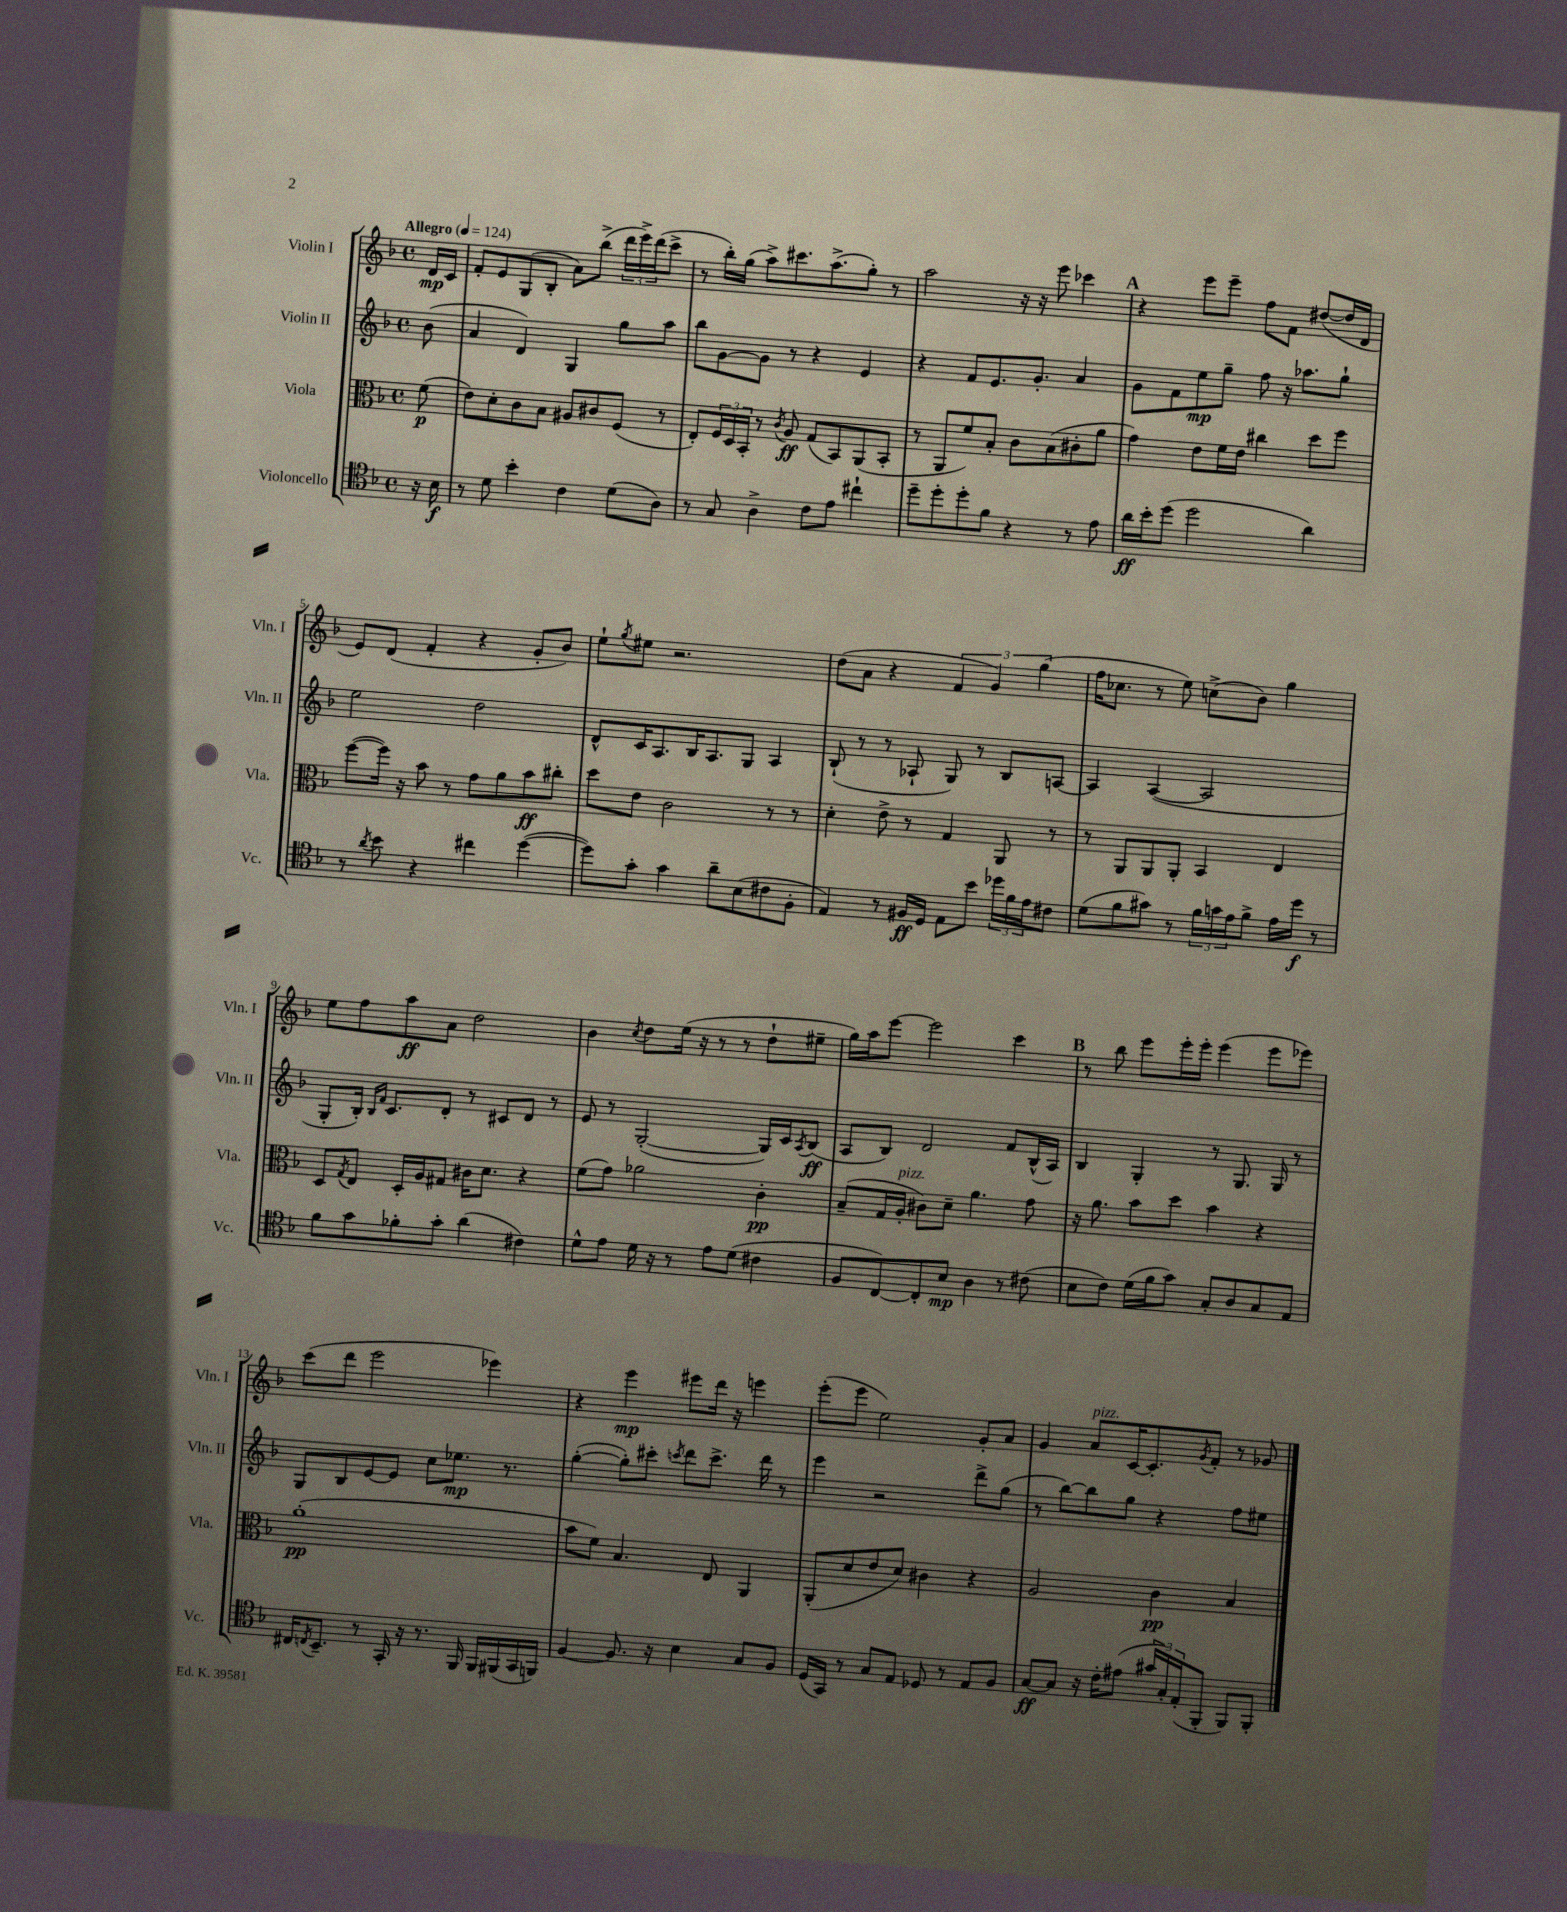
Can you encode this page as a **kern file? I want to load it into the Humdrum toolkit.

**kern	**kern	**kern	**kern
*staff4	*staff3	*staff2	*staff1
*clefC4	*clefC3	*clefG2	*clefG2
*k[b-]	*k[b-]	*k[b-]	*k[b-]
*M4/4	*M4/4	*M4/4	*M4/4
*met(c)	*met(c)	*met(c)	*met(c)
*MM124	*MM124	*MM124	*MM124
16r	(8f	(8b-	16d
16B-	.	.	16c
=	=	=	=
8r	8e)	4a	8f'
8d	8d'	.	8e
4b-'	8c	4d)	(8G
.	8B-	.	8B-'
4c	8A#	4G	8a)
.	8c#	.	(8bb-^
(8d	(8F	8gg	24ddd
.	.	.	24eee^)
.	.	.	(24ddd
8A)	8r	8aa	8ccc^
=	=	=	=
8r	8E')	8bb-	8r
8G	24F	[8g	16bb-')
.	24D	.	.
.	.	.	(16gg
.	24BB-'	.	.
4A^	8r	8g]	8aa^)
.	8qc	.	.
.	8A	8r	8.ccc#
8c	(8G	4r	.
.	.	.	(8.aa^
8e	8BB-)	.	.
4cc#`	(8AA	4e	8gg')
.	8BB-'	.	8r
=	=	=	=
8dd~	8r	4r	2aa
8dd'	8AA	.	.
8dd'	8f)	8f	.
8f	8B-'	8.e	.
4r	8c	.	16r
.	.	8.g'	16r
.	(8B-	.	8eee
8r	8c#'	4a	4ccc-
8e	8a	.	.
=	=	=	=
16a	4g)	8g	4r
16b-'	.	.	.
(8dd	.	8f	.
2dd	8e	8ee	8eee
.	16f	8gg~	8eee~
.	16e	.	.
.	4cc#	8ff	8ff
.	.	16r	8f
.	.	8.aa-	.
4a)	8dd	.	([8dd#
.	8ff	8gg`	16dd#]
.	.	.	16d
=	=	=	=
8r	([8ff	2ee	8e)
8qa	.	.	.
8b-	16ff])	.	(8d
.	16r	.	.
4r	8b-	.	4f'
.	8r	.	.
4cc#	8g	2dd	4r
.	8a	.	.
([4dd	8b-	.	8g'
.	8cc#'	.	8b-)
=	=	=	=
8dd])	8dd	8d^^	8ee`
.	.	.	8qgg
8g'	8e	16c	8ee#
.	.	8.A	.
4g	2c	.	2.r
.	.	16B-	.
.	.	8.A	.
8a~	.	.	.
(8B-	.	8G	.
8c#	8r	4A	.
8F'	8r	.	.
=	=	=	=
4E)	4d'	(8B-`	(8dd
.	.	8r	8a
8r	8e^	8r	4r
16F#	8r	8A-`	.
16D	.	.	.
8E	4G	8G)	6f
8b-	.	8r	.
.	.	.	6g)
24dd-	8AA	8B-	.
24f	.	.	.
24e	.	.	(6gg
8c#	8r	[8A	.
=	=	=	=
(8d	8r	4A]	16ff
.	.	.	8.cc-
8f	8AA	.	.
8g#)	8AA	([4A	8r
8r	8AA'	.	8ee)
24f	4BB-	2A]	(8cc^
24g	.	.	.
24e	.	.	.
8f^	.	.	8b-)
16e	4E	.	4gg
16dd	.	.	.
8r	.	.	.
=	=	=	=
8f	8D	8G'	8ee
.	8qG	.	.
8g	8E	16B-')	8ff
.	.	16qqB-	.
.	.	16qqf	.
.	.	8.c	.
8f-'	16D'	.	8aa
.	16A	.	.
8g'	8G#	8d'	8a
(4a	16c#	8r	2dd
.	8.d	.	.
.	.	8c#	.
4c#)	4r	8d	.
.	.	8r	.
=	=	=	=
8d^^	(8f	8e	4b-
8e	8g)	8r	.
.	.	.	8qcc
16d	2a-	([2G'	8dd
16r	.	.	.
8r	.	.	(16ee
.	.	.	16r
8e	.	.	8r
(8d	.	.	8r
4c#	4c'	16G])	8dd`
.	.	16c	.
.	.	8qA	.
.	.	(8B-	8ee#~
=	=	=	=
8F	(8B-~	8A	16gg)
.	.	.	16aa
[8C)	16G	8B-)	[8eee
.	16A'	.	.
8C']	8c#)	2d	2eee]
8B-	8d~	.	.
4A	4.a	.	.
8r	.	8f	4ccc
(8c#	8g	(16B-^^	.
.	.	16A)	.
=	=	=	=
8B-	16r	4B-	8r
.	8.a	.	.
8c)	.	.	8bb-
(16d	8b-	4G'	8eee
16f	.	.	.
8g)	8dd	.	16eee'
.	.	.	16eee'
8G'	4b-	8r	(4eee
8A	.	8.G	.
8G	4r	.	8eee
.	.	16G	.
8E	.	8r	8eee-)
=	=	=	=
16C#	(1a'	8G	(8ccc
8qC	.	.	.
8.BB-~	.	.	.
.	.	8B-	8ddd
8r	.	[8e	2eee
16GG'	.	8e]	.
16r	.	.	.
8.r	.	8cc	.
.	.	8.ee-	.
16FF	.	.	.
16FF	.	.	4eee-)
(16FF#	.	8.r	.
16GG	.	.	.
16FF)	.	.	.
=	=	=	=
[4F	8b-	([4gg'	4r
.	8f)	.	.
8.F]	4.B-	8gg'])	4eee
.	.	8ccc#'	.
16r	.	.	.
.	.	8qccc	.
4B-	.	8ddd	8eee#
.	8E	8.ccc^	16ddd
.	.	.	16r
8G	4AA	.	4eee
.	.	16ddd	.
8F	.	8r	.
=	=	=	=
(16D	(8AA'	4eee	(8eee'
16GG)	.	.	.
8r	8d	.	8eee
8G	8e	2r	2ee)
8E	8d)	.	.
8D-	4c#	.	.
8r	.	.	.
8E	4r	8ddd^	8g'
8F	.	(8gg	8a
=	=	=	=
[8G	2A	8r	4g
8G]	.	[8bb-)	.
16r	.	8bb-]	8a
16c'	.	.	.
(8e#	.	8gg	[16c
.	.	.	8.c']
24g#	4c	4r	.
24G')	.	.	.
(24E'	.	.	.
.	.	.	8qg
8FF'	.	.	8f'
8FF)	4B-	8ff	8r
8FF'	.	8ee#	8g-
==	==	==	==
*-	*-	*-	*-
